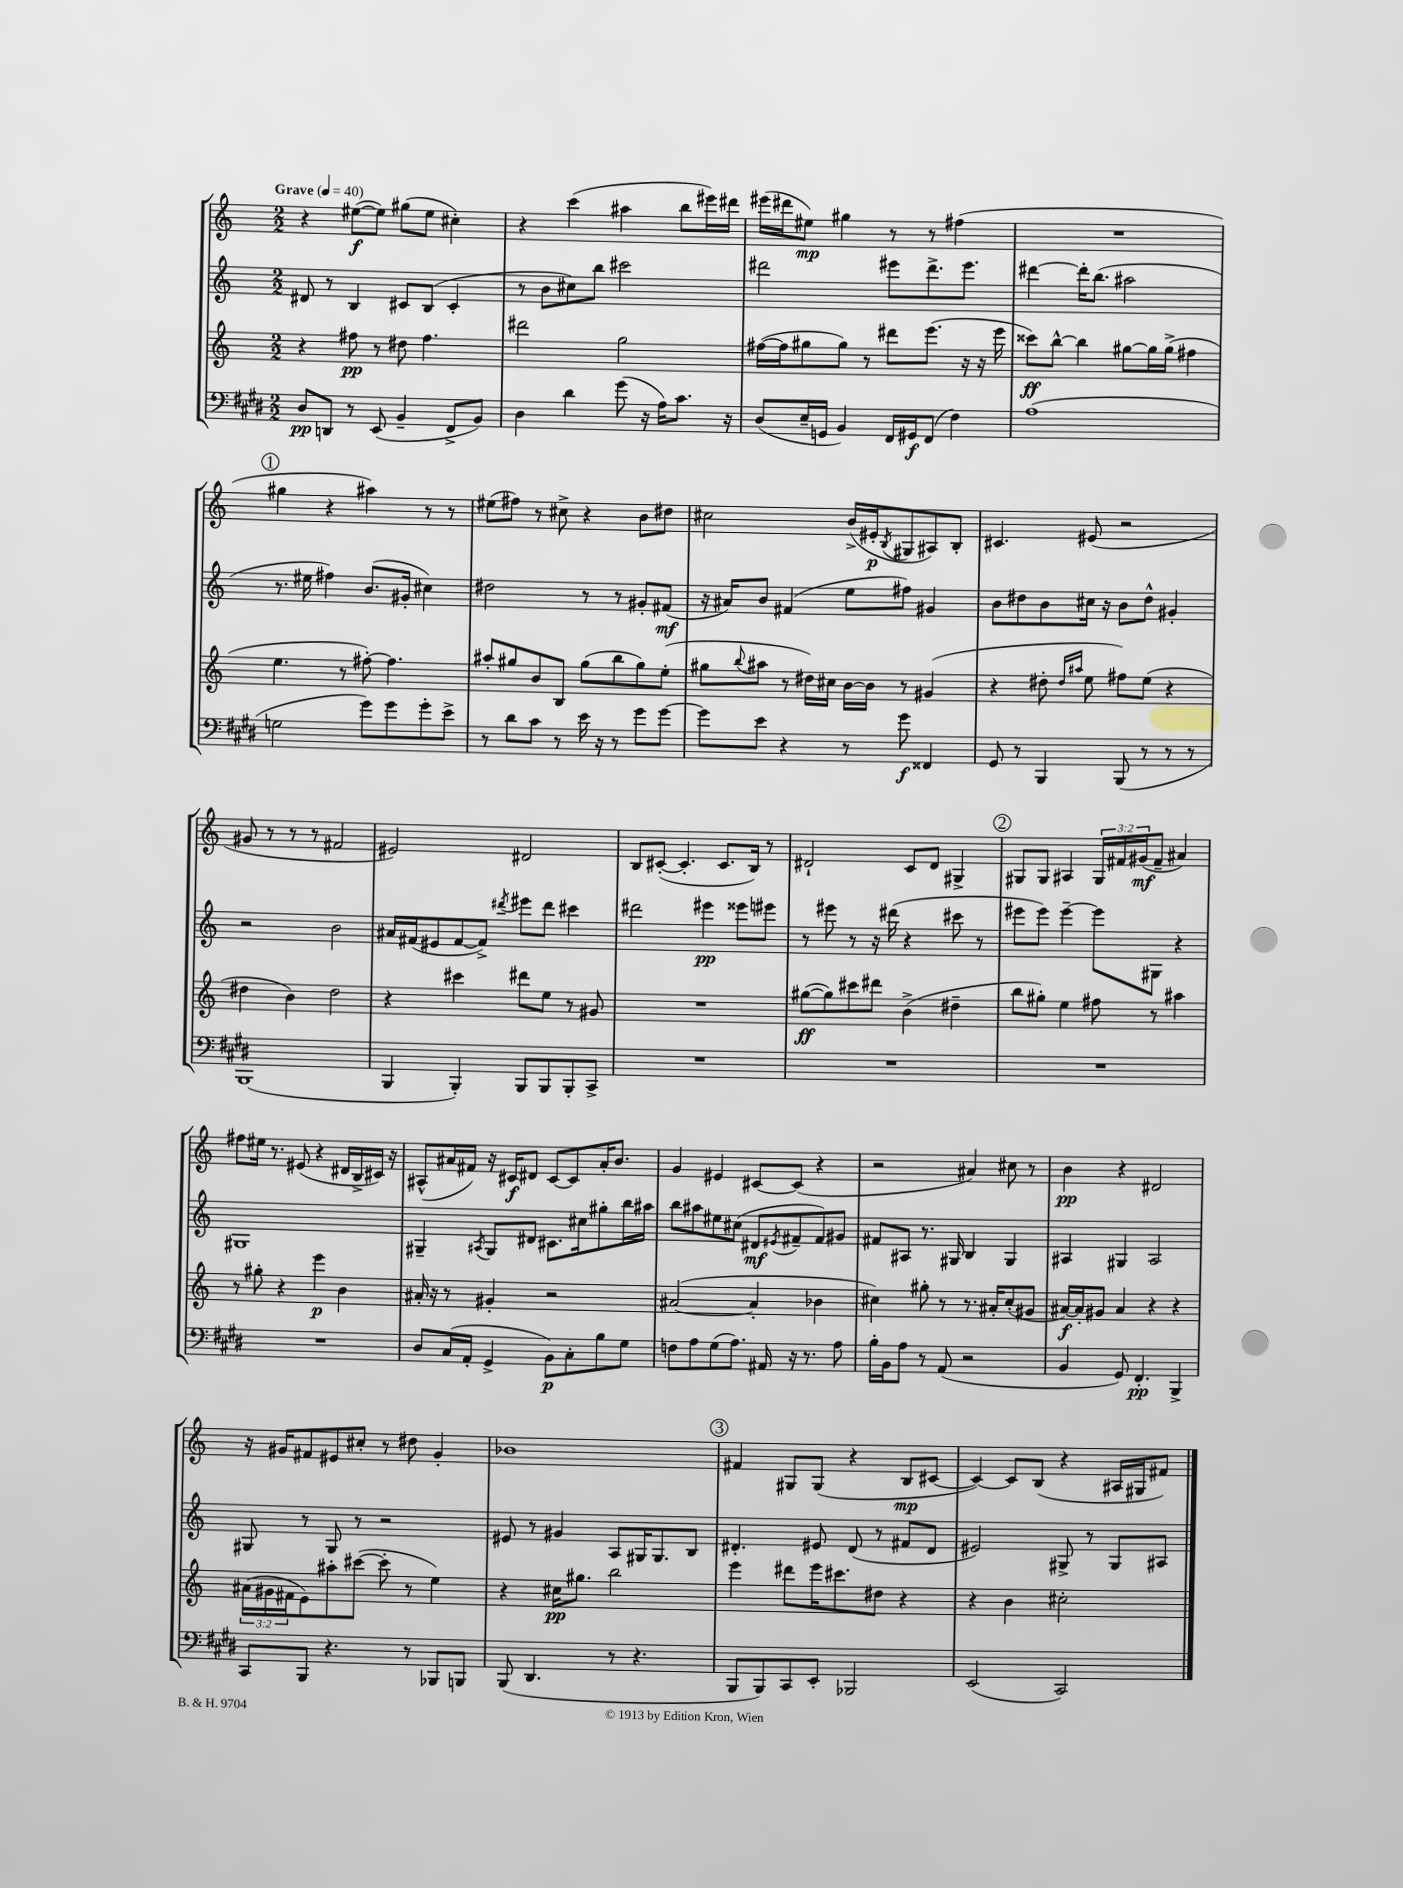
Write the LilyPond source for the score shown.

<<
\new StaffGroup <<
\new Staff = "s0" {
    \clef treble \key c \major \numericTimeSignature \time 2/2 \override Staff.TupletNumber.text = #tuplet-number::calc-fraction-text \tempo "Grave" 4 = 40
    r4 eis''8~\f( eis''8) gis''8( eis''8 cis''4-.) |
    r4 c'''4( ais''4 b''8 eis'''16) dis'''16 |
    eis'''16( dis'''16 eis''8\mp) gis''4 r8 r8 fis''4( |
    R1 |
    \mark \markup { \circle "1" } gis''4 r4 ais''4) r8 r8 |
    eis''8( fis''8) r8 cis''8-> r4 b'8 dis''8 |
    cis''2 b'16->( eis'16-.\p \acciaccatura { b8 } gis8 ais8) b8-. |
    cis'4. eis'8( r2 |
    gis'8 r8 r8 r8 fis'2 |
    eis'2) dis'2 |
    b8 cis'8~-.( cis'4.-. cis'8. b16) r8 |
    dis'2-! c'8 dis'8 gis4-> |
    \mark \markup { \circle "2" } gis8 gis8 ais4 \tuplet 3/2 { gis16 fis'16 gis'16\mf( } fis'8-- ais'4) |
    fis''8 eis''16 r8. eis'8( r4 dis'16 b16-> cis'16) r16 |
    ais8-^( ais'16 fis'16) r16 cis'16\f dis'8 cis'8~ cis'8 ais'16-. b'8. |
    g'4 eis'4 cis'8~ cis'8( r4 |
    r2 ais'4) cis''8 r8 |
    b'4\pp r4 dis'2 |
    r16 gis'16 fis'8 eis'8 cis''8-. r8 dis''8 gis'4-. |
    bes'1 |
    \mark \markup { \circle "3" } fis'4 gis8 gis8( r4 b8\mp cis'8~ |
    cis'4~) cis'8 b8( r4 ais16 gis16 fis'8) \bar "|." |
}
\new Staff = "s1" {
    \clef treble \key c \major \numericTimeSignature \time 2/2
    dis'8 r8 b4 cis'8 b8( cis'4-. |
    r8 b'8 cis''8) b''8 cis'''2 |
    dis'''2 eis'''8 dis'''8.-> eis'''8. |
    dis'''4~ dis'''16-. b''8.( ais''2 |
    \mark \markup { \circle "1" } r8. eis''16 fis''4) b'8.( gis'16-. cis''4) |
    dis''2 r8 r8 gis'8-. fis'8\mf( |
    r16 ais'16) b'8 fis'4( e''8 fis''8) gis'4 |
    b'8 dis''8 b'8 cis''16 r16 b'8 dis''8-^ gis'4-. |
    r2 b'2 |
    ais'16 fis'16( eis'8 fis'8~ fis'8->) \acciaccatura { dis'''8 } eis'''8 dis'''8 cis'''4 |
    dis'''2 eis'''4\pp eisis'''8 eis'''8 |
    r8 eis'''8 r8 r16 dis'''16( r4 cis'''8 r8 |
    \mark \markup { \circle "2" } eis'''8 eis'''8) eis'''4~-- eis'''8 gis8 r4 |
    gis1 |
    gis4-- \acciaccatura { ais8 } gis8 dis'8 cis'8. cis''16 gis''8-. b''16 ais''16 |
    b''8 ais''8 eis''8 cis''8( dis'8\mf \acciaccatura { eis'8 } fis'8-- fis'8) gis'8 |
    fis'8 ais8 r8. gis16 b4 gis4 |
    ais4 gis4 ais2 |
    gis8 r8 gis8 r8 r2 |
    eis'8 r8 gis'4 a8 gis16 gis8. b8 |
    \mark \markup { \circle "3" } dis'4.-. eis'8 dis'8( r8 fis'8 dis'8 |
    eis'2) gis8-> r8 gis8 ais8 \bar "|." |
}
\new Staff = "s2" {
    \clef treble \key c \major \numericTimeSignature \time 2/2 \override Staff.TupletNumber.text = #tuplet-number::calc-fraction-text
    r4 fis''8\pp r8 dis''8 fis''4. |
    dis'''2 g''2 |
    fis''16~( fis''16 gis''8 gis''8) r8 dis'''8 e'''8.( r16 r16 e'''16 |
    cisis'''8\ff) b''8~-^ b''4 gis''8~ gis''16 gis''16->( fis''4 |
    \mark \markup { \circle "1" } e''4. r8 fis''8~-.) fis''4. |
    ais''8-. gis''8 b'8 b8 gis''8( b''8 gis''8) e''8-.( |
    gis''8 \appoggiatura { b''8 } ais''8 r8 dis''16) cis''16 b'16~ b'16 r8 gis'4( |
    r4 dis''8-. \grace { dis''16 ais''16 } e''8 fis''8) e''8( r4 |
    dis''4 b'4) dis''2 |
    r4 cis'''4 dis'''8 e''8 r8 gis'8 |
    R1 |
    gis''8~\ff( gis''8) cis'''8 dis'''8 b'4->( dis''4-- |
    \mark \markup { \circle "2" } b''8 gis''8-.) e''4 fis''8 r8 ais''4 |
    r8 gis''8-. r4 e'''4\p b'4 |
    ais'16-. r16 r8 gis'4-. r2 |
    ais'2~( ais'4-. bes'4 |
    cis''4) gis''8-. r8 r8. ais'16-. cis''8-.( gis'8 |
    ais'16~\f) ais'16-. gis'8 ais'4 r4 r4 |
    \tuplet 3/2 { ais'16( gis'16 fis'16 } e'8) ais''8-. cis'''8~( cis'''8-. r8 e''4) |
    r4 cis''16\pp gis''8. b''2 |
    \mark \markup { \circle "3" } e'''4 dis'''8 e'''16 cis'''8. dis''8 r4 |
    r4 b'4 cis''2-. \bar "|." |
}
\new Staff = "s3" {
    \clef bass \key e \major \numericTimeSignature \time 2/2
    dis8\pp d,8 r8 e,8( b,4-- fis,8-> b,8) |
    dis4 dis'4 gis'8( r16 a16) cis'8. r16 |
    dis8( e16-- g,16 b,4) fis,16 gis,16\f fis,8( fis4) |
    a1( |
    \mark \markup { \circle "1" } g2 gis'8) gis'8 gis'8-. e'8-> |
    r8 dis'8 cis'8 r8 e'16 r16 r8 gis'8 gis'8~ |
    gis'8 e'8 r4 r8 gis'8\f fisis,4 |
    gis,8 r8 b,,4 b,,8( r8 r8 r8 |
    b,,1 |
    b,,4 b,,4-.) b,,8 b,,8 b,,8-. cis,8-> |
    R1 |
    R1 |
    \mark \markup { \circle "2" } R1 |
    R1 |
    dis8 cis16( a,16-. gis,4-> b,8\p) cis8-. b8 gis8 |
    f8 a8 gis8( a8.) ais,16 r16 r8. a8 |
    b16-. b,16 a8 r8 a,8( r2 |
    b,4 gis,8) fis,4.-.\pp b,,4-> |
    cis,8 b,,8 r4. r8 bes,,8 b,,8 |
    b,,8( dis,4. r8 r4. |
    \mark \markup { \circle "3" } b,,8 b,,8) cis,8 e,8-. bes,,2 |
    e,2( cis,2) \bar "|." |
}
>>
>>
\layout { \context { \Score \remove "Bar_number_engraver" } }
